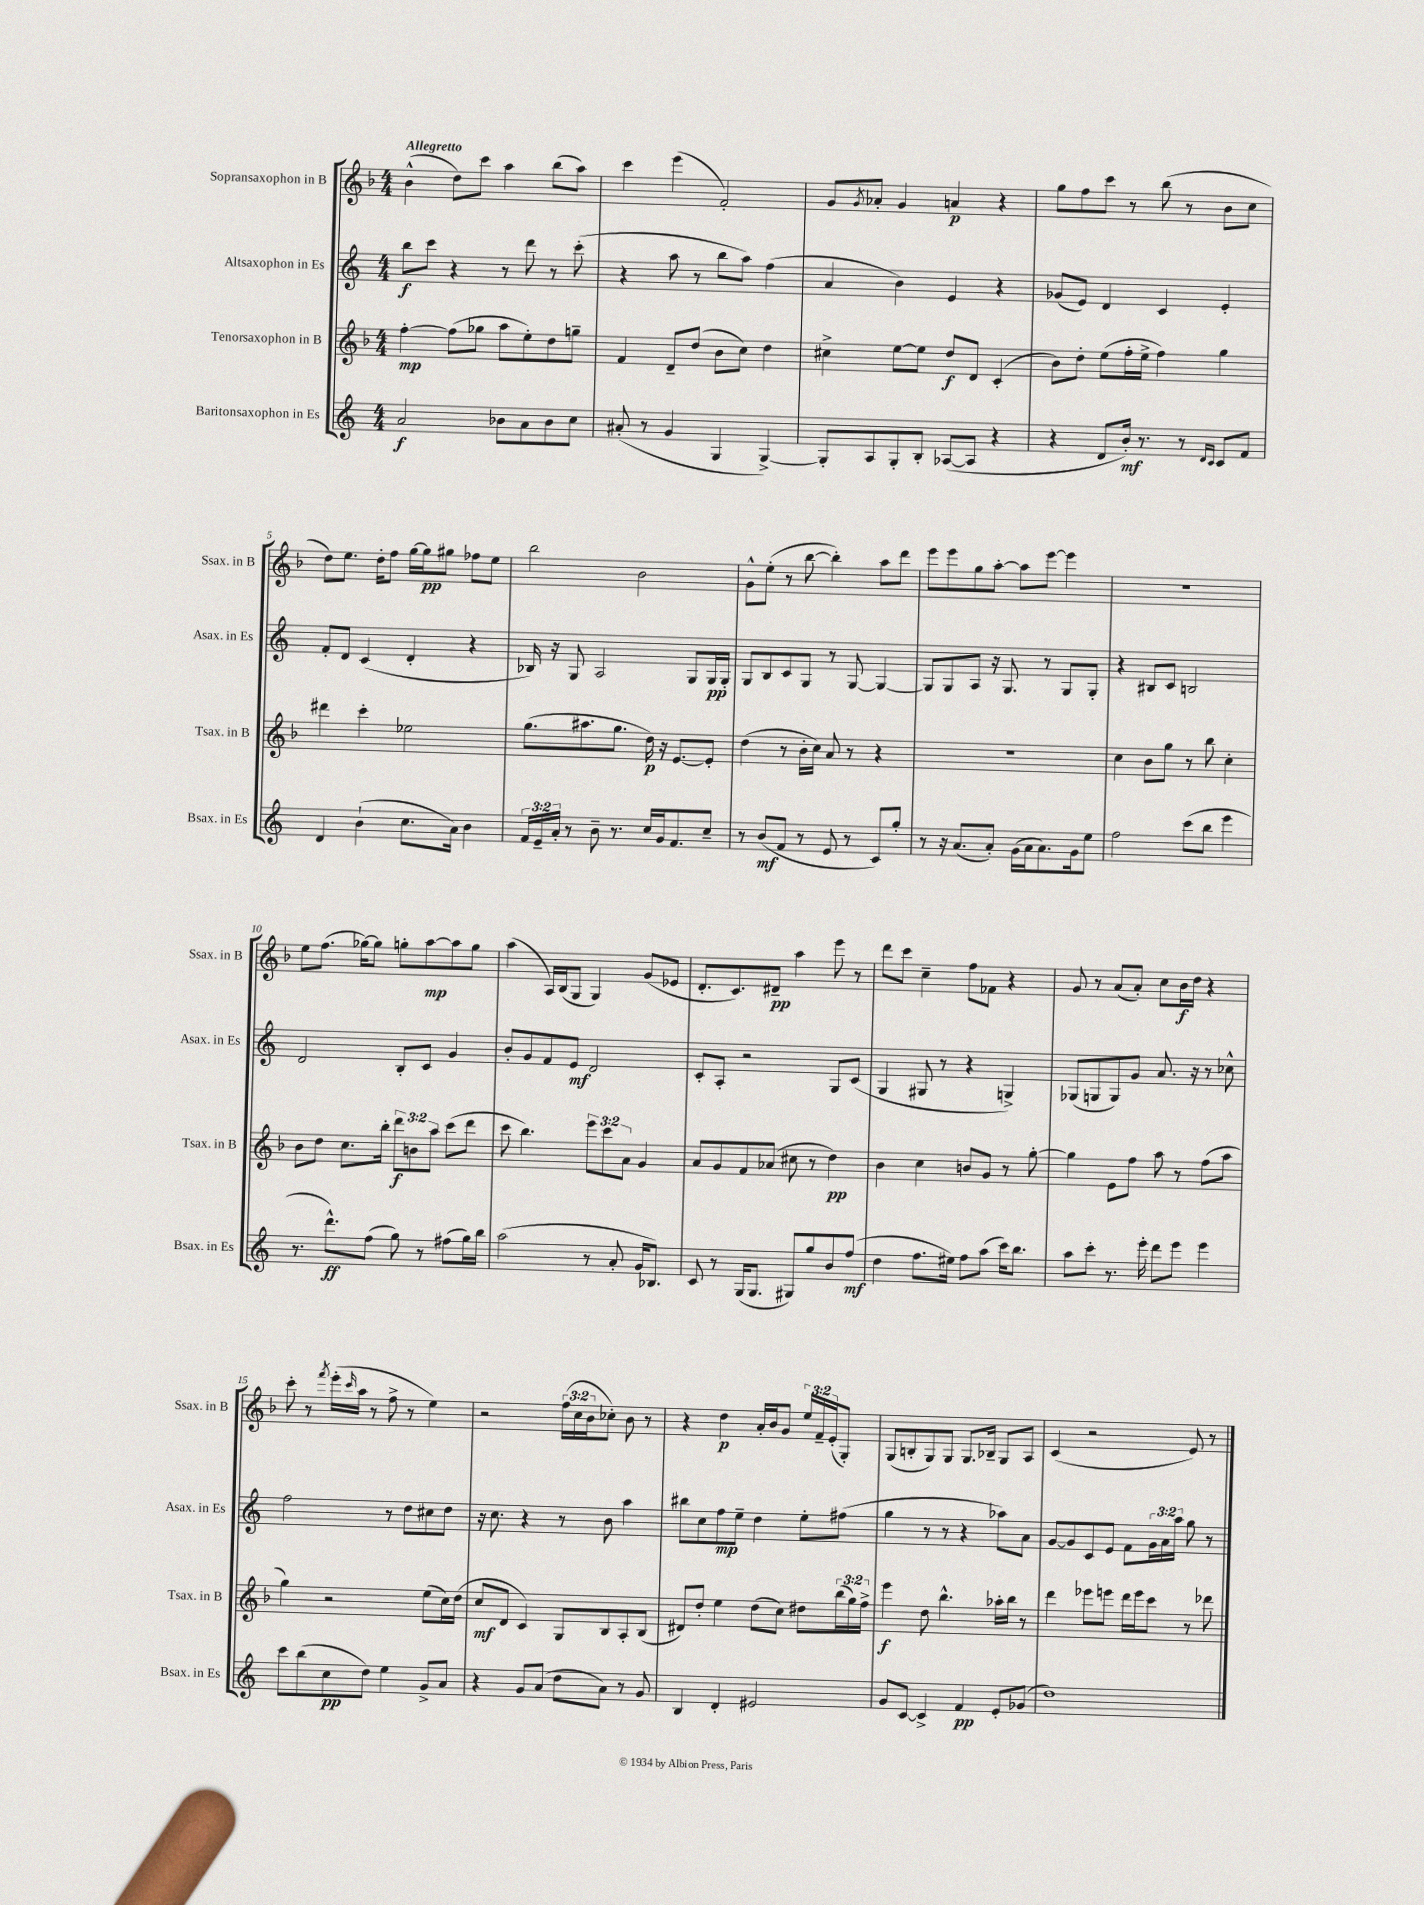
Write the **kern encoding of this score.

**kern	**dynam	**kern	**dynam	**kern	**dynam	**kern	**dynam
*part4	*part4	*part3	*part3	*part2	*part2	*part1	*part1
*staff4	*staff4	*staff3	*staff3	*staff2	*staff2	*staff1	*staff1
*I"Baritonsaxophon in Es	*	*I"Tenorsaxophon in B	*	*I"Altsaxophon in Es	*	*I"Sopransaxophon in B	*
*I'Bsax. in Es	*	*I'Tsax. in B	*	*I'Asax. in Es	*	*I'Ssax. in B	*
*clefG2	*	*clefG2	*	*clefG2	*	*clefG2	*
*k[]	*	*k[b-]	*	*k[]	*	*k[b-]	*
*M4/4	*	*M4/4	*	*M4/4	*	*M4/4	*
=1	=1	=1	=1	=1	=1	=1	=1
!	!	!	!	!	!	!LO:TX:a:B:t=Allegretto	!
2a/	f	[4ff'\	mp	8bb\L	f	(4b-^^\	.
.	.	.	.	8ccc\J	.	.	.
.	.	(8ff\L]	.	4r	.	8dd\L)	.
.	.	8gg-X\J	.	.	.	8ccc\J	.
8b-X\L	.	8aa\L	.	8r	.	4aa\	.
8a\	.	8ee'\)	.	8ddd\	.	.	.
8b-\	.	8dd\	.	8r	.	(8bb-\L	.
8cc\J	.	8ggn~\J	.	(8ccc'\	.	8aa\J)	.
=2	=2	=2	=2	=2	=2	=2	=2
(8a#X'/	.	4f/	.	4r	.	4ccc\	.
8r	.	.	.	.	.	.	.
4g/	.	8d~/L	.	8aa\	.	(4eee\	.
.	.	(8dd/J	.	8r	.	.	.
4G/	.	8b-\L	.	8bb\L	.	2f'/)	.
.	.	8cc\J)	.	8aa\J)	.	.	.
[4G^/)	.	4dd\	.	(4ff\	.	.	.
=3	=3	=3	=3	=3	=3	=3	=3
8G'/L]	.	4cc#X^\	.	4a/	.	8g/L	.
.	.	.	.	.	.	8qg/	.
8A/	.	.	.	.	.	8a-X'/J	.
8G'/	.	[8ee\L	.	4b\)	.	4g/	.
8B'/J	.	8ee\J]	.	.	.	.	.
([8A-X/L	.	8dd/L	f	4e/	.	4an/	p
8A-/J]	.	8d/J	.	.	.	.	.
4r	.	(4c'/	.	4r	.	4r	.
=4	=4	=4	=4	=4	=4	=4	=4
4r	.	8b-\L)	.	(8g-X/L	.	8gg\L	.
.	.	8dd'\J	.	8e/J)	.	8ff\	.
8d/L	.	(8ee\L	.	4d/	.	8ccc\J	.
16b'/Jk)	mf	16ff'\L	.	.	.	8r	.
8.r	.	16ee^\JJ	.	.	.	.	.
.	.	4ff\)	.	4c/	.	(8bb-\	.
8r	.	.	.	.	.	8r	.
16qqd/LL	.	.	.	.	.	.	.
16qqc/JJ	.	.	.	.	.	.	.
8c/L	.	4gg\	.	4e'/	.	8b-\L	.
8f/J	.	.	.	.	.	8cc\J	.
!!LO:LB:g=z
=5	=5	=5	=5	=5	=5	=5	=5
4d/	.	4ddd#X\	.	8f'/L	.	8dd\L)	.
.	.	.	.	8d/J	.	8.ee\J	.
(4b`\	.	4ccc'\	.	(4c/	.	.	.
.	.	.	.	.	.	16dd'\KL	.
.	.	.	.	.	.	8ff\J	.
8.cc\L	.	2ee-X\	.	4d'/	.	[16gg\LL	.
.	.	.	.	.	.	16gg\J]	pp
.	.	.	.	.	.	8gg#X\J	.
16a\Jk)	.	.	.	.	.	.	.
4b\	.	.	.	4r	.	8ff-X\L	.
.	.	.	.	.	.	8ee\J	.
=6	=6	=6	=6	=6	=6	=6	=6
24f/LL	.	(8.gg\L	.	16B-X/)	.	2bb-\	.
24e~/	.	.	.	.	.	.	.
.	.	.	.	16r	.	.	.
24a'/JJ	.	.	.	.	.	.	.
8r	.	.	.	8G/	.	.	.
.	.	8.aa#X\	.	.	.	.	.
8b~\	.	.	.	2A/	.	.	.
8.r	.	8.gg\J	.	.	.	.	.
.	.	.	.	.	.	2b-\	.
16cc/LL	.	16dd\)	p	.	.	.	.
16g/J	.	16r	.	.	.	.	.
8.f/	.	[8.e/L	.	.	.	.	.
.	.	.	.	8G/L	.	.	.
8cc~/J	.	8e'/J]	.	16G/L	pp	.	.
.	.	.	.	16G'/JJ	.	.	.
=7	=7	=7	=7	=7	=7	=7	=7
8r	.	(4dd\	.	8G/L	.	8g^^\L	.
(8b/L	mf	.	.	8B/	.	(8ee'\J	.
8f/J	.	8r	.	8c/	.	8r	.
8r	.	16b-'\LL	.	8G/J	.	[8bb-\	.
.	.	16cc\JJ)	.	.	.	.	.
8e/	.	8a/	.	8r	.	4bb-'\])	.
8r	.	8r	.	[8G/	.	.	.
8c/L)	.	4r	.	4G/_	.	8aa\L	.
8gg'/J	.	.	.	.	.	8ddd\J	.
=8	=8	=8	=8	=8	=8	=8	=8
8r	.	1r	.	8G/L]	.	8eee\L	.
16r	.	.	.	8G/	.	8eee\	.
(8.a/L	.	.	.	.	.	.	.
.	.	.	.	8A/J	.	8gg\	.
8a'/J)	.	.	.	16r	.	[8aa'\J	.
.	.	.	.	8.G/	.	.	.
(16g\LL	.	.	.	.	.	8aa\L]	.
16a\J	.	.	.	.	.	.	.
8.a\)	.	.	.	8r	.	[8eee\J	.
.	.	.	.	8G/L	.	4eee\]	.
16g\k	.	.	.	.	.	.	.
8ee\J	.	.	.	8G'/J	.	.	.
=9	=9	=9	=9	=9	=9	=9	=9
2ff\	.	4cc\	.	4r	.	1r	.
.	.	8b-\L	.	8B#X/L	.	.	.
.	.	8gg\J	.	8c/J	.	.	.
(8ccc\L	.	8r	.	2Bn/	.	.	.
8bb\J	.	8bb-\	.	.	.	.	.
4eee\	.	4cc'\	.	.	.	.	.
!!LO:LB:g=z
=10	=10	=10	=10	=10	=10	=10	=10
8.r	.	8b-\L	.	2d/	.	8ee\L	.
.	.	8dd\J	.	.	.	(8.ff\J	.
8.ddd^^\L)	ff	.	.	.	.	.	.
.	.	8.cc\L	.	.	.	.	.
.	.	.	.	.	.	[16gg-X\KL)	.
(8ff\J	.	.	.	.	.	8gg-\J]	.
.	.	16bb-'\Jk	.	.	.	.	.
8gg\)	.	12ddd\L	f	8B'/L	.	8ggn'\L	.
.	.	12bn\	.	.	.	.	.
8r	.	.	.	8c/J	.	[8aa\	mp
.	.	12aa\J	.	.	.	.	.
(8ff#X\L	.	(8ccc\L	.	4g/	.	8aa\]	.
16gg\L)	.	8ddd\J	.	.	.	8gg\J	.
16bb\JJ	.	.	.	.	.	.	.
=11	=11	=11	=11	=11	=11	=11	=11
(2aa\	.	8ccc\	.	8b'/L	.	(4aa\	.
.	.	4.bb-\)	.	8g/	.	.	.
.	.	.	.	8f/	.	16A/LL)	.
.	.	.	.	.	.	(16B-/J	.
.	.	.	.	8e/J	mf	8G/J	.
8r	.	12eee\L	.	2d/	.	4G/)	.
.	.	12ccc\	.	.	.	.	.
8a'/	.	.	.	.	.	.	.
.	.	12a\J	.	.	.	.	.
16g/KL	.	4g/	.	.	.	(8g/L	.
8.B-X/J)	.	.	.	.	.	.	.
.	.	.	.	.	.	8e-X/J	.
=12	=12	=12	=12	=12	=12	=12	=12
8c/	.	8a/L	.	8c'/L	.	8.d'/L	.
8r	.	8g/	.	8A'/J	.	.	.
.	.	.	.	.	.	8.c/)	.
(16G/KL	.	8f/	.	2r	.	.	.
8.G/J	.	.	.	.	.	.	.
.	.	(8a-X/J	.	.	.	8d#X~/J	pp
8G#X/L)	.	8cc#X\	.	.	.	4aa\	.
8gg/	.	8r	.	.	.	.	.
8b/	.	4dd\)	pp	8G/L	.	8eee\	.
(8ff/J	mf	.	.	(8c/J	.	8r	.
=13	=13	=13	=13	=13	=13	=13	=13
4dd\	.	4b-\	.	4G/	.	8ddd\L	.
.	.	.	.	.	.	8ccc\J	.
8.ff\L	.	4cc\	.	8G#X/	.	4cc~\	.
.	.	.	.	8r	.	.	.
16ee#X\Jk)	.	.	.	.	.	.	.
8ff\L	.	8bn/L	.	4r	.	8ff\L	.
(8aa\J	.	8g/J	.	.	.	8f-X\J	.
16ccc\KL)	.	8r	.	4Gn^/)	.	4r	.
8.bb\J	.	.	.	.	.	.	.
.	.	[8gg'\	.	.	.	.	.
=14	=14	=14	=14	=14	=14	=14	=14
8aa\L	.	4gg\]	.	(8G-X/L	.	8g/	.
8ccc'\J	.	.	.	8Gn/	.	8r	.
8.r	.	8e\L	.	8G/)	.	(8a/L	.
.	.	8ff\J	.	8g/J	.	8a'/J)	.
16eee'\	.	.	.	.	.	.	.
8ddd\L	.	8aa\	.	8.a/	.	8cc\L	.
8eee\J	.	8r	.	.	.	16b-\L	f
.	.	.	.	16r	.	16dd\JJ	.
4eee\	.	(8ff\L	.	8r	.	4r	.
.	.	8aa\J	.	8cc-X^^\	.	.	.
!!LO:LB:g=z
=15	=15	=15	=15	=15	=15	=15	=15
8ccc\L	.	4gg\)	.	2ff\	.	8ccc'\	.
(8bb\	.	.	.	.	.	8r	.
.	.	.	.	.	.	8qfff/	.
8cc\	pp	2r	.	.	.	(16eee'\LL	.
.	.	.	.	.	.	16qqccc/	.
.	.	.	.	.	.	16aa\JJ	.
8dd\J)	.	.	.	.	.	8r	.
4ee\	.	.	.	8r	.	8ff^\	.
.	.	.	.	8dd\L	.	8r	.
8g^/L	.	(8ee\L	.	8cc#X\	.	4ee\)	.
8a/J	.	16cc\L)	.	8dd\J	.	.	.
.	.	(16dd\JJ	.	.	.	.	.
=16	=16	=16	=16	=16	=16	=16	=16
4r	.	8cc/L	mf	16r	.	2r	.
.	.	.	.	8.cc\	.	.	.
.	.	8d/J	.	.	.	.	.
8g/L	.	4c/)	.	4r	.	.	.
(8a/J	.	.	.	.	.	.	.
8dd\L	.	8G/L	.	8r	.	(24ff\LL	.
.	.	.	.	.	.	24cc\	.
.	.	.	.	.	.	24b-\J	.
8a\J)	.	8B-/	.	8b\	.	8cc-X'\J)	.
8r	.	8A'/	.	4aa\	.	8b-\	.
8g/	.	(8B-/J	.	.	.	8r	.
=17	=17	=17	=17	=17	=17	=17	=17
4B/	.	8d#X/L)	.	8bb#X\L	.	4r	.
.	.	8dd'/J	.	8cc\	.	.	.
4d'/	.	4ee\	.	8ff\	mp	4dd\	p
.	.	.	.	8ee~\J	.	.	.
2e#X/	.	(8dd\L	.	4dd\	.	16a'/LL	.
.	.	.	.	.	.	16b-/J	.
.	.	8cc\J)	.	.	.	8g/J	.
.	.	8dd#X\L	.	8ee'\L	.	24ee/LL	.
.	.	.	.	.	.	24f~/	.
.	.	.	.	.	.	(24e'/J	.
.	.	(24bb-\L	.	(8ff#X\J	.	8G'/J)	.
.	.	24gg\)	.	.	.	.	.
.	.	24ff^\JJ	.	.	.	.	.
=18	=18	=18	=18	=18	=18	=18	=18
8g/L	.	4eee\	f	4gg\	.	(8G/L	.
[8c/J	.	.	.	.	.	8Bn'/	.
4c^/]	.	8dd\	.	8r	.	8G/)	.
.	.	4.bb-^^\	.	8r	.	8G/J	.
4f/	pp	.	.	4r	.	8.G/L	.
.	.	.	.	.	.	16B-X~/Jk	.
8e'/L	.	16aa-X'\LL	.	8aa-X\L)	.	8G/L	.
.	.	16bb-\JJ	.	.	.	.	.
(8g-X/J	.	8r	.	8a\J	.	8A/J	.
=19	=19	=19	=19	=19	=19	=19	=19
1dd)	.	4ddd\	.	[8g/L	.	(4c/	.
.	.	.	.	8g/]	.	.	.
.	.	8eee-X\L	.	8c/	.	2r	.
.	.	8eeen\J	.	8e/J	.	.	.
.	.	16ddd\LL	.	8f\L	.	.	.
.	.	16eee\J	.	.	.	.	.
.	.	8ccc\J	.	24g\L	.	.	.
.	.	.	.	24a\	.	.	.
.	.	.	.	24aa\JJ	.	.	.
.	.	8r	.	8gg\	.	8e/)	.
.	.	8ddd-X\	.	8r	.	8r	.
==	==	==	==	==	==	==	==
*-	*-	*-	*-	*-	*-	*-	*-
